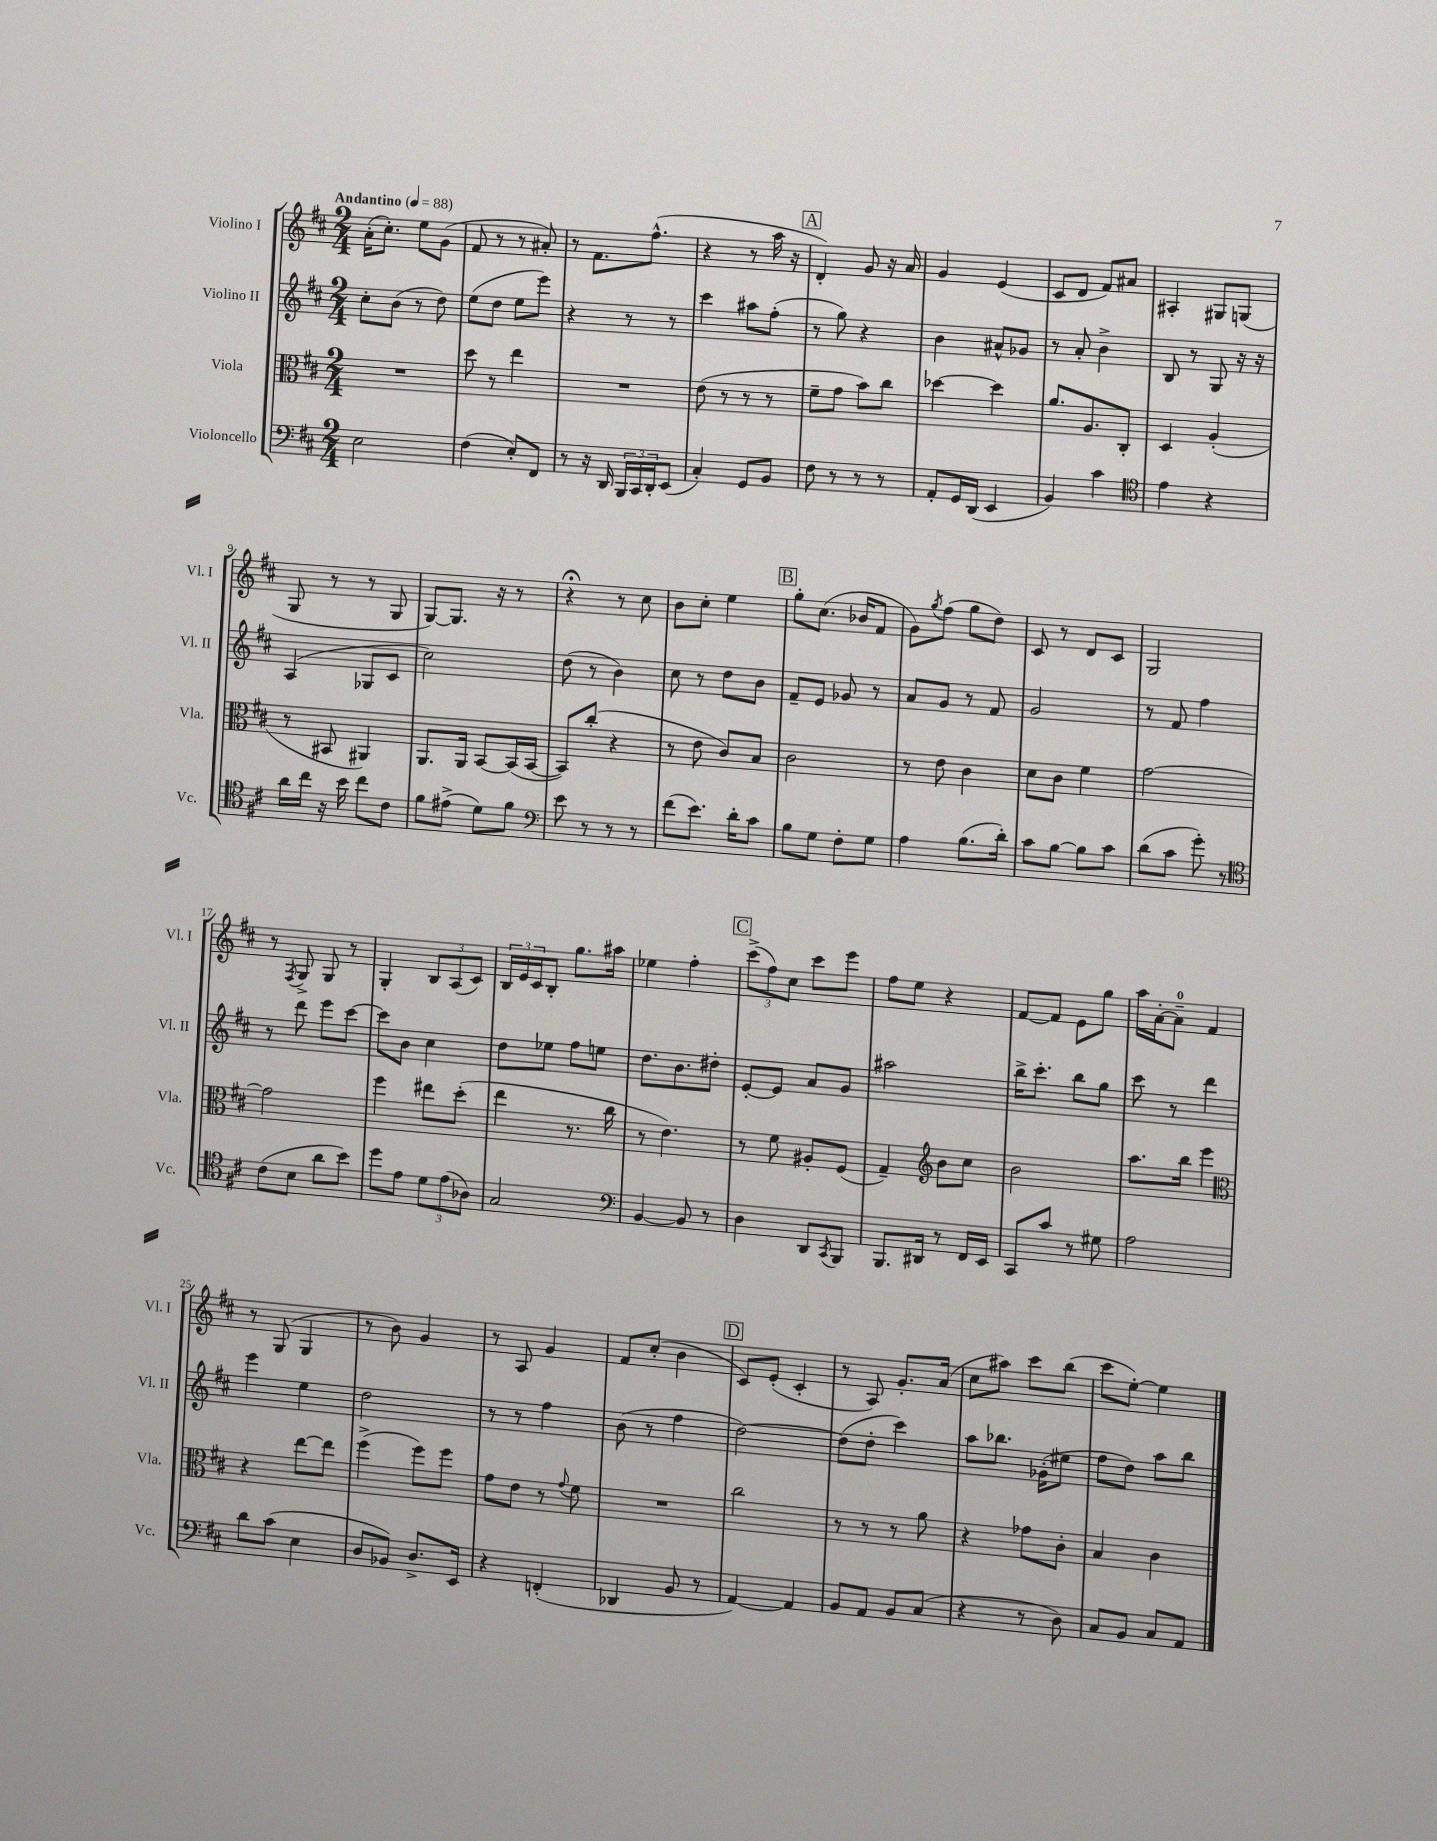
<<
\new StaffGroup <<
\new Staff = "s0" \with { instrumentName = "Violino I" shortInstrumentName = "Vl. I" } {
    \clef treble \key d \major \numericTimeSignature \time 2/4 \tempo "Andantino" 4 = 88
    a'16-.( cis''8.-.) e''8 g'8( |
    fis'8 r8 r8 ais'8-.) |
    r8 fis'8. fis''8.-^( |
    r4 r8 a''16 r16 |
    \mark \markup { \box "A" } d'4-.) g'8 r16 a'16 |
    g'4 e'4( |
    cis'8 d'8 fis'8) ais'8 |
    ais4-. gis8 g8( |
    g8 r8 r8 g8 |
    g8~) g8. r16 r8 |
    r4\fermata r8 cis''8 |
    b'8 cis''8-. e''4 |
    \mark \markup { \box "B" } g''8-. cis''8.( bes'16 fis'8 |
    g'8) \acciaccatura { g''8 } fis''8( g''8 d''8) |
    cis'8 r8 d'8 cis'8 |
    g2 |
    r8 \acciaccatura { fis8 } g8-> g8 r8 |
    g4-. \tuplet 3/2 { b8 a8( cis'8) } |
    \tuplet 3/2 { b16 e'16 cis'16 } b8-. g''8. ais''16 |
    ees''4 fis''4-. |
    \mark \markup { \box "C" } \tuplet 3/2 { cis'''8->( fis''8) cis''8 } cis'''8 e'''8 |
    fis''8 e''8 r4 |
    fis'8~ fis'8 e'8 g''8 |
    a''16 a'16~-. a'8-0-- fis'4 |
    r8 g8( g4 |
    r8 b'8) g'4 |
    r8 a8 g'4 |
    fis'8 cis''8-.( b'4 |
    \mark \markup { \box "D" } cis'8) e'8-.( cis'4-. |
    r8 a8) g'8.-. a'16( |
    cis''8 ais''8) cis'''8 b''8( |
    cis'''8 e''8~-.) e''4 \bar "|." |
}
\new Staff = "s1" \with { instrumentName = "Violino II" shortInstrumentName = "Vl. II" } {
    \clef treble \key d \major \numericTimeSignature \time 2/4
    cis''8-. b'8( r8 d''8) |
    e''8( d''8 e''8 e'''8) |
    r4 r8 r8 |
    cis'''4 ais''8 fis''8-.( |
    \mark \markup { \box "A" } r8 g''8) r4 |
    b'4 ais'8-^ ges'8 |
    r8 a'8-. b'4-> |
    b8 r8 g8 r16 r16 |
    a4( ges8 cis'8 |
    cis''2) |
    d''8( r8 b'4) |
    cis''8 r8 d''8 b'8 |
    \mark \markup { \box "B" } fis'8-- e'8 ges'8 r8 |
    a'8 g'8 r8 fis'8 |
    g'2 |
    r8 fis'8 fis''4 |
    r8 d'''8 e'''8 cis'''8~ |
    cis'''8 b'8 cis''4 |
    d''8 ees''8 fis''8 e''8 |
    d''8. b'8. dis''8-. |
    \mark \markup { \box "C" } e'8~-. e'8 a'8 g'8 |
    ais''2 |
    b''16-> cis'''8.-. b''8 g''8 |
    cis'''8 r8 d'''4 |
    e'''4 e''4 |
    d''2 |
    r8 r8 fis''4 |
    b'8( r8 fis''4 |
    \mark \markup { \box "D" } d''2~) |
    d''8( d''8-. cis'''4) |
    a''8 bes''8. ges'16-.( eis''8 |
    fis''8 d''8) a''8 b''8 \bar "|." |
}
\new Staff = "s2" \with { instrumentName = "Viola" shortInstrumentName = "Vla." } {
    \clef alto \key d \major \numericTimeSignature \time 2/4
    R2 |
    d''8 r8 e''4 |
    R2 |
    e'8( r8 r8 r8 |
    \mark \markup { \box "A" } fis'8-- g'8 b'8) cis''8 |
    des''4~ des''4 |
    a'8. a8. cis8-. |
    d4 a4-.( |
    r8 bis,8 ais,4) |
    a,8. a,16 b,8~ b,16( b,16~ |
    b,8) cis''8-.( r4 |
    r8 e'8 cis'8) b8 |
    \mark \markup { \box "B" } cis'2 |
    r8 e'8 cis'4 |
    d'8 cis'8 fis'4 |
    g'2~ |
    g'2 |
    fis''4 eis''8 d''8-.( |
    e''4 r8. cis''16 |
    r8 e'4.) |
    \mark \markup { \box "C" } r8 fis'8 ais8-. fis8( |
    g4--) \clef treble b'8 cis''8 |
    b'2 |
    a''8. b''16 e'''4 |
    \clef alto r4 e''8~ e''8 |
    fis''4->( fis''8) fis''8 |
    g'8 e'8 r8 \appoggiatura { g'8 } fis'8 |
    R2 |
    \mark \markup { \box "D" } cis''2 |
    r8 r8 r8 a'8 |
    r4 ges'8 cis'8-. |
    b4 cis'4 \bar "|." |
}
\new Staff = "s3" \with { instrumentName = "Violoncello" shortInstrumentName = "Vc." } {
    \clef bass \key d \major \numericTimeSignature \time 2/4
    e2 |
    fis4( e8-.) fis,8 |
    r8 r16 d,16 \tuplet 3/2 { b,,16 cis,16 d,16-. } e,8( |
    cis4-.) g,8 b,8 |
    \mark \markup { \box "A" } fis8 r8 r8 r8 |
    a,8-. g,16 d,16( e,4 |
    b,4) cis'4 |
    \clef tenor e'4 r4 |
    a'16 cis''16 r16 b'16 cis''8 cis'8 |
    fis'8 eis'8->( d'8) fis'8 |
    \clef bass e'8 r8 r8 r8 |
    fis'8( e'8.) d'16-. cis'8 |
    \mark \markup { \box "B" } b8 g8 fis8-. g8 |
    a4 b8.( d'16-.) |
    cis'8 b8~ b8 cis'8 |
    d'8( cis'8 g'8-.) r8 |
    \clef tenor cis'8( b8 a'8 b'8) |
    d''8 e'8 \tuplet 3/2 { d'8 e'8( aes8) } |
    g2 |
    \clef bass b,4~ b,8 r8 |
    \mark \markup { \box "C" } d4 d,8 \acciaccatura { cis,8 } b,,8 |
    b,,8. dis,16 r8 fis,16 e,16 |
    cis,8 cis'8 r8 gis8 |
    a2 |
    d'8 cis'8( e4 |
    d8 bes,8) d8.-> e,16 |
    r4 f,4-.( |
    des,4 b,8 r8 |
    \mark \markup { \box "D" } a,4~) a,4 |
    b,8 a,8 b,8 cis8( |
    r4 r8 d8) |
    cis8 b,8 cis8 a,8 \bar "|." |
}
>>
>>
